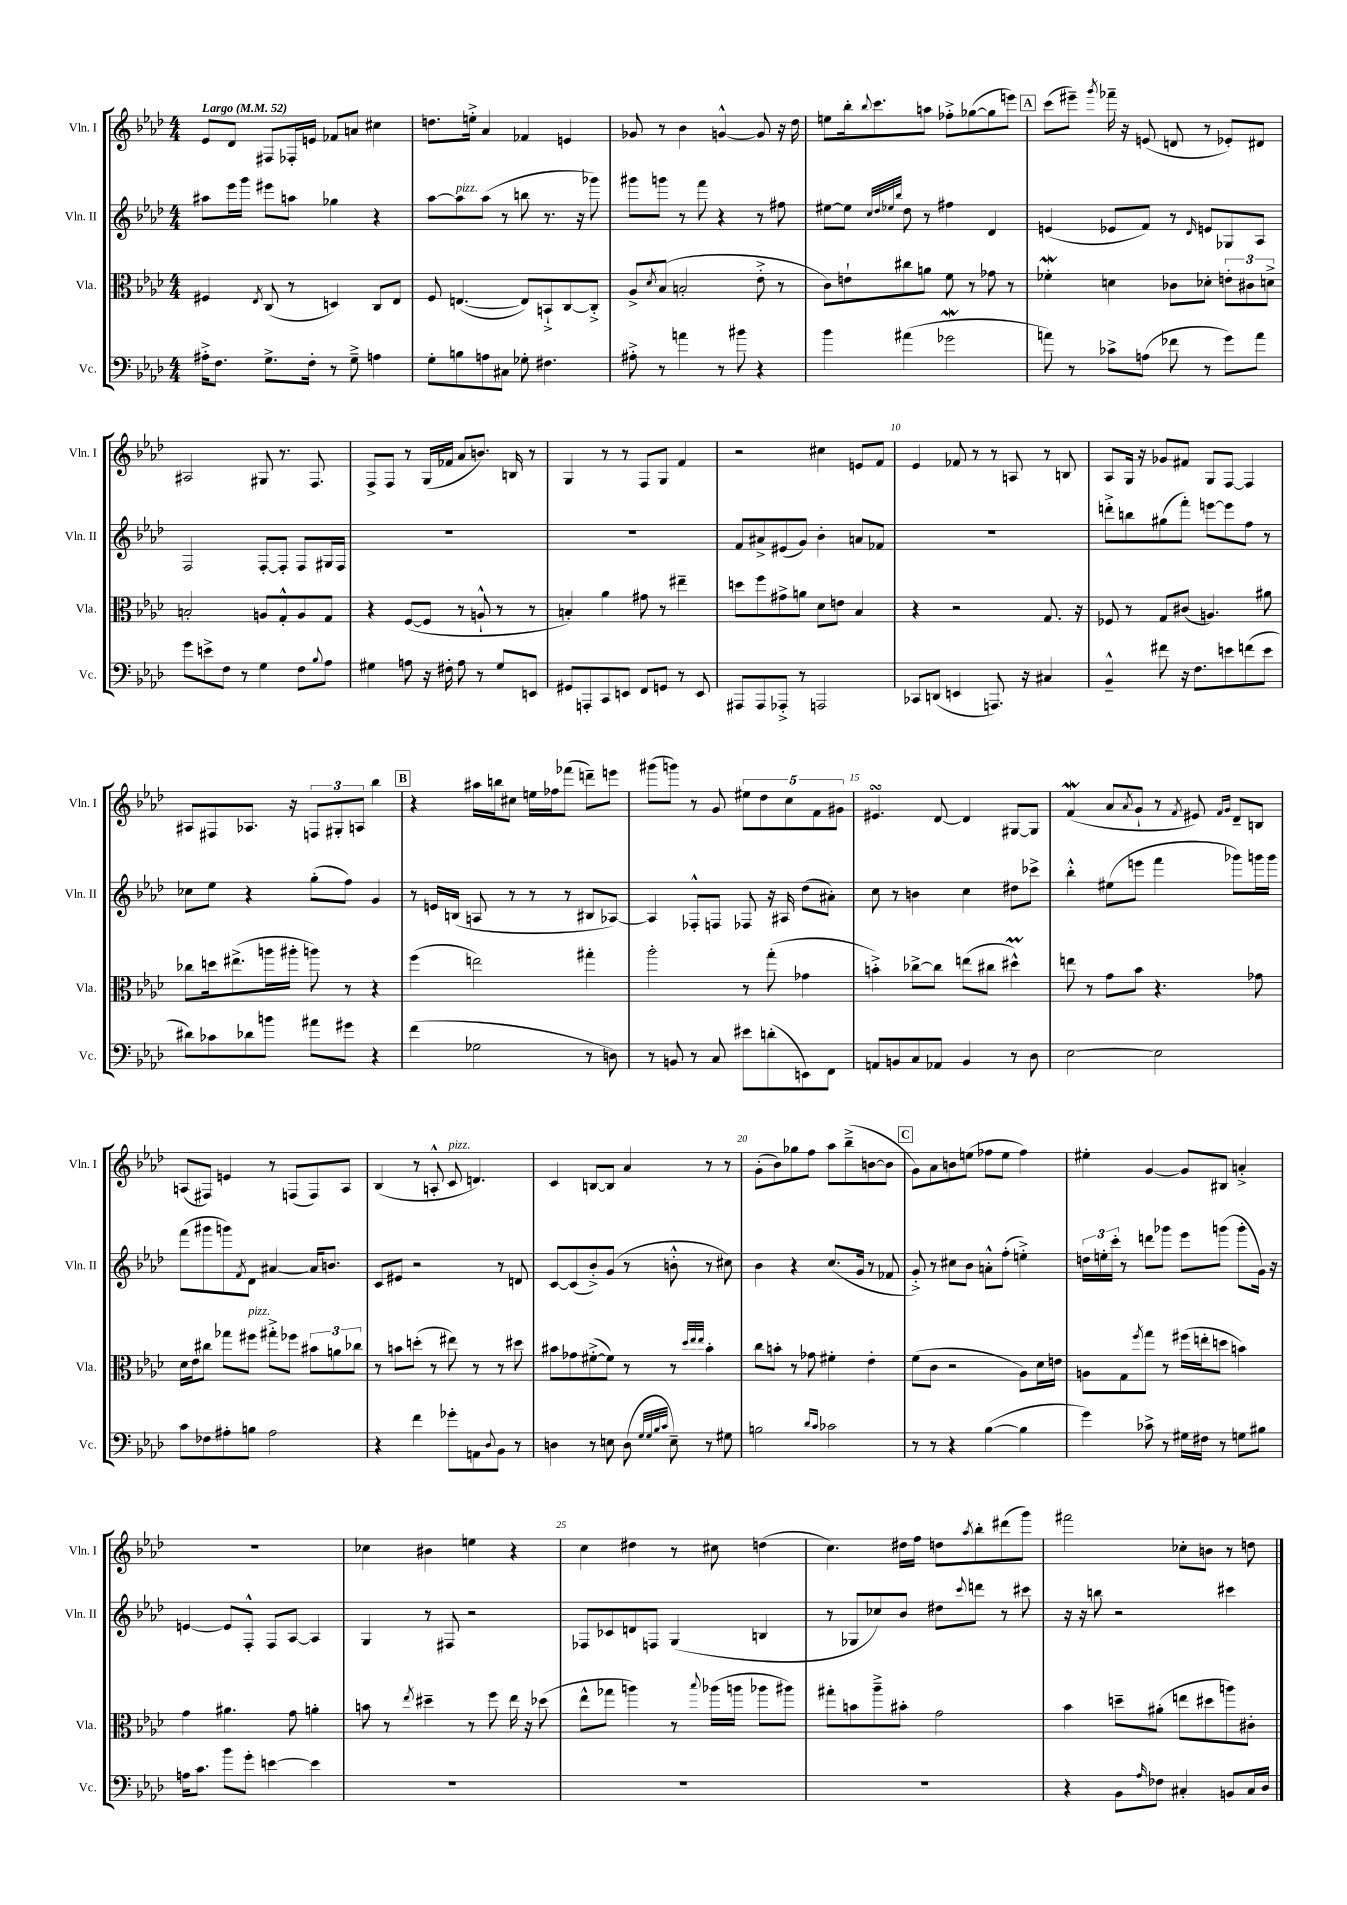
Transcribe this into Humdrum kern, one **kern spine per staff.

**kern	**kern	**kern	**kern
*staff4	*staff3	*staff2	*staff1
*clefF4	*clefC3	*clefG2	*clefG2
*k[b-e-a-d-]	*k[b-e-a-d-]	*k[b-e-a-d-]	*k[b-e-a-d-]
*M4/4	*M4/4	*M4/4	*M4/4
*MM52	*MM52	*MM52	*MM52
16A#'^	4F#	8aa#	8e-
8.F	.	.	.
.	.	16eee-	8d-
.	.	16ggg	.
.	8qE-	.	.
8.G^	(8C	8eee#	8F#
.	8r	8aa	16F-'
16F'	.	.	16e
8r	4D)	4gg-	8f-
8G~^	.	.	8a
4A	8C	4r	4cc#
.	8E-	.	.
=	=	=	=
8G'	8F	[8aa-	8.dd
8B	([4.E	8aa-]	.
.	.	.	16ee'^
8A	.	(8aa-	4a-
8C#	.	8r	.
8G-'	8E])	8bb	4f-
4.F#	8BB`^	8.r	.
.	[8C	.	4e
.	.	16r	.
.	8C'^]	8ggg-)	.
=	=	=	=
8A#'^	8A-^	8ggg#	8g-
.	8qd-	.	.
8r	(8B-	8ggg	8r
4a	2B'	8r	4b-
.	.	8fff	.
8r	.	4r	[4g^^
8b#	.	.	.
4r	8e-'^	8r	8g]
.	8r	8ff#	16r
.	.	.	16dd-
=	=	=	=
4b-	8c)	[8ee#	8ee
.	8e`	8ee#]	16bb-'
.	.	.	8qqbb-
.	.	.	8.ccc
.	.	32qqcc	.
.	.	32qqdd-	.
.	.	32qqee-	.
.	.	32qqbb-	.
(4a#	8cc#	8dd-	.
.	8a	8r	8aa
2g-	8f	4ff#	8ff-'^
.	8r	.	([8gg-
.	8g-	4d-	8gg-]
.	8r	.	8eee)
=	=	=	=
8a)	4f-'	(4e	(8ccc
8r	.	.	8eee#~)
.	.	.	8qggg
8c-^	4d	8e-	16fff-~
.	.	.	16r
(8A	.	8f)	(8e
8f-	8c-	8r	8d
.	.	16qqd-	.
8r	8d-'	8e	8r
8g)	12e'	8G-	8e-')
.	12c#	.	.
8a	.	8A-	8d#
.	12d^	.	.
=	=	=	=
8g	2B'	2F	2A#
8e^	.	.	.
8F	.	.	.
8r	.	.	.
4G	8A	[8F'	8G#
.	8G'^^	8F']	8.r
8F	8A	8F	.
.	.	.	8.F
8qqB-	.	.	.
8A-	8G	16G#	.
.	.	16F	.
=	=	=	=
4G#	4r	1r	8F^
.	.	.	8F
8A	([8F	.	8r
16r	8F]	.	(16G
16F#'	.	.	16f-
8A	8r	.	8a-
8r	8A`^^	.	8.b)
8G#	8r	.	.
.	.	.	16B
8EE	8r	.	8r
=	=	=	=
8GG#	4B')	1r	4G
8AAA'	.	.	.
8CC	4a-	.	8r
8EE	.	.	8r
8FF	8g#	.	8F
8GG	8r	.	8G
8r	4ee#~	.	4f
8EE	.	.	.
=	=	=	=
8AAA#	8dd	8f	2r
8AAA#	8ff	8a#^	.
8AAA-'^	8g#^	(8e#	.
8r	8a	8g)	.
2AAA	8d-	4b-'	4cc#
.	8e	.	.
.	4B-	8a	8e
.	.	8f-	8f
=	=	=	=
8CC-	4r	1r	4e-
(8DD	.	.	.
4EE	2r	.	8f-
.	.	.	8r
8.AAA)	.	.	8r
.	.	.	8A
16r	.	.	.
4C#	8.G	.	8r
.	.	.	8B
.	16r	.	.
=	=	=	=
4BB-~^^	8F-	8ddd'^	8A-
.	8r	8bb	16G
.	.	.	16r
8f#	8G	(8gg#	8g-
16r	(8c#	8fff')	8f#
8.F	.	.	.
.	4.A)	[8eee	8G
8e	.	8eee]	[8F
(8f	.	8ff	4F]
8e	8a#	8r	.
=	=	=	=
8d#)	8cc-	8cc-	8A#
8c-	16dd	8ee-	8F#
.	(8.ee#^	.	.
8d-	.	4r	8.A-
8b	16aa	.	.
.	16aa#'	.	16r
8a#	8aa)	(8gg'	12F
.	.	.	12G#'
8g#	8r	8ff)	.
.	.	.	12A
4r	4r	4g	4bb-
=	=	=	=
(4f	(4ff	8r	4r
.	.	16e	.
.	.	(16B	.
2G-	2ee)	8A	16aa#
.	.	.	16bb
.	.	8r	8cc#
.	.	8r	16ee
.	.	.	16ff-
.	.	8r	(8fff-
8r	4gg#'	8B#	8ddd~)
8D)	.	[8A-)	8eee
=	=	=	=
8r	2aa-'	4A-]	(8ggg#
8BB	.	.	8ggg)
8r	.	8F-'^^	8r
8C	.	8F	8g
8e#	8r	8F-	10ee#
.	.	.	10dd-
(8d'	(8gg'	16r	.
.	.	16A#	.
.	.	.	10cc
8EE)	4g-	(8dd-	.
.	.	.	10f
8FF	.	8a#')	.
.	.	.	10g#
=	=	=	=
8AA	4b'^)	8cc	4.e#
8BB	.	8r	.
8C	[8cc-^	4b	.
8AA-	8cc-]	.	[8d-
4BB	(8ee	4cc	4d-]
.	8cc#	.	.
8r	4dd#^^)	8dd#	[8G#
8D-	.	8ccc-^	8G#]
=	=	=	=
[2E-	8ee	4bb-'^^	(4f
.	8r	.	.
.	8g	(8ee#	8a-
.	.	.	8qa-
.	8b-	8eee	8g`
2E-]	4.r	4fff	8r
.	.	.	8qf
.	.	.	8e#)
.	.	.	16qqf
.	.	.	16qqg
.	.	8ggg-)	8d-~
.	8g-	16ggg	8B
.	.	16ggg	.
=	=	=	=
8c	16d-	(8fff	(8A
.	16e-	.	.
8F-	8cc#	8ggg#	8F#)
8A#'	8gg-	8ggg)	4e
.	.	8qf	.
8B	8ff#	8d-	.
2A#	8gg#'^	[4a#	8r
.	8ff-	.	(8F
.	12b#	16a#]	8F)
.	.	8.b	.
.	12a	.	.
.	.	.	8A
.	12cc-	.	.
=	=	=	=
4r	8r	8c	(4B-
.	8b	8e#	.
4f	(8dd'	2r	8r
.	8r	.	8A'^^
8g-'	8ee#)	.	8c
8AA	8r	.	4.d)
8qqD-	.	.	.
8BB-	8r	8r	.
8r	8dd#	8d	.
=	=	=	=
4D	8b#	[8c	4c
.	8g-	(8c]	.
8r	([8f#'^	8b-'^)	[8B
8E	8f#])	(8g	8B]
(8D	8r	8r	4a-
32qqG	.	.	.
32qqG	.	.	.
32qqB-	.	.	.
32qqc	.	.	.
8E~)	8r	8b'^^	.
.	32qqdd-	.	.
.	32qqee-	.	.
.	32qqee-	.	.
8r	4b#'	8r	8r
8G#	.	8cc#)	8r
=	=	=	=
2B	8cc	4b-	(8g'
.	8b'	.	8b-)
.	8r	4r	8gg-
.	8g-	.	8ff
16qqd-	.	.	.
16qqc	.	.	.
2c-	4f#'	(8.cc	8aa-
.	.	.	(8bb-~^
.	.	16g	.
.	4e-'	8r	[8b
.	.	8f-	8b]
=	=	=	=
8r	(8f	8g'^)	8g)
8r	8c	8r	8a-
4r	2r	8cc#	8b
.	.	8b-	(8ee
([4B-	.	8a'^^	8ff-
.	.	(8ff'	8ee
4B-]	8A-)	4ee'^)	4ff-)
.	16d-	.	.
.	16e	.	.
=	=	=	=
4g)	8A	24dd	4ee#'
.	.	24ee'	.
.	.	24ccc'	.
.	8G	8r	.
.	8qff	.	.
8c-^	8gg	8ddd	[4g
8r	8r	8ggg-	.
16G#	(16ff#	8eee-	8g]
16F#	16ee'	.	.
8r	8dd	(8ggg	8B#
8G	4b)	8ggg'	4a'^
8B#	.	16g)	.
.	.	16r	.
=	=	=	=
16A	4g	[4e	1r
8.c	.	.	.
8b-	4.a#	8e]	.
8g'	.	8F'^^	.
[4e	.	8F	.
.	8g	[8A-	.
4e]	4a'	4A-]	.
=	=	=	=
1r	8b	4G	4cc-
.	8r	.	.
.	8qee-	.	.
.	4dd#~	8r	4b#
.	.	8F#	.
.	8r	2r	4ee
.	8ff	.	.
.	16ee-	.	4r
.	16r	.	.
.	(8dd-	.	.
=	=	=	=
1r	8ee-^^	8F-	4cc
.	8gg-	8c-	.
.	4aa)	8d	4dd#
.	.	8F	.
.	8r	(4G	8r
.	8qqbb-	.	.
.	(16aa-	.	8cc#
.	16aa	.	.
.	8aa-	4B	(4dd
.	8aa#)	.	.
=	=	=	=
1r	8gg#'	8r	4.cc)
.	8b	8G-	.
.	8aa-~^	8cc-)	.
.	8b#'	8b-	16dd#
.	.	.	16ff
.	2g	8dd#	8dd
.	.	8qqccc	8qaa-
.	.	8ddd	8bb-'
.	.	8r	(8ddd#
.	.	8ccc#	8ggg)
=	=	=	=
4r	4b-	16r	2fff#
.	.	16r	.
.	.	8bb	.
8BB-	8dd~	2r	.
16qqA-	.	.	.
8F-	(8a#'	.	.
4C#'	8ee	.	8cc-'
.	8dd#	.	8b
8BB	8aa)	4ccc#	8r
16C#	8c#'	.	8dd
16D-	.	.	.
==	==	==	==
*-	*-	*-	*-
